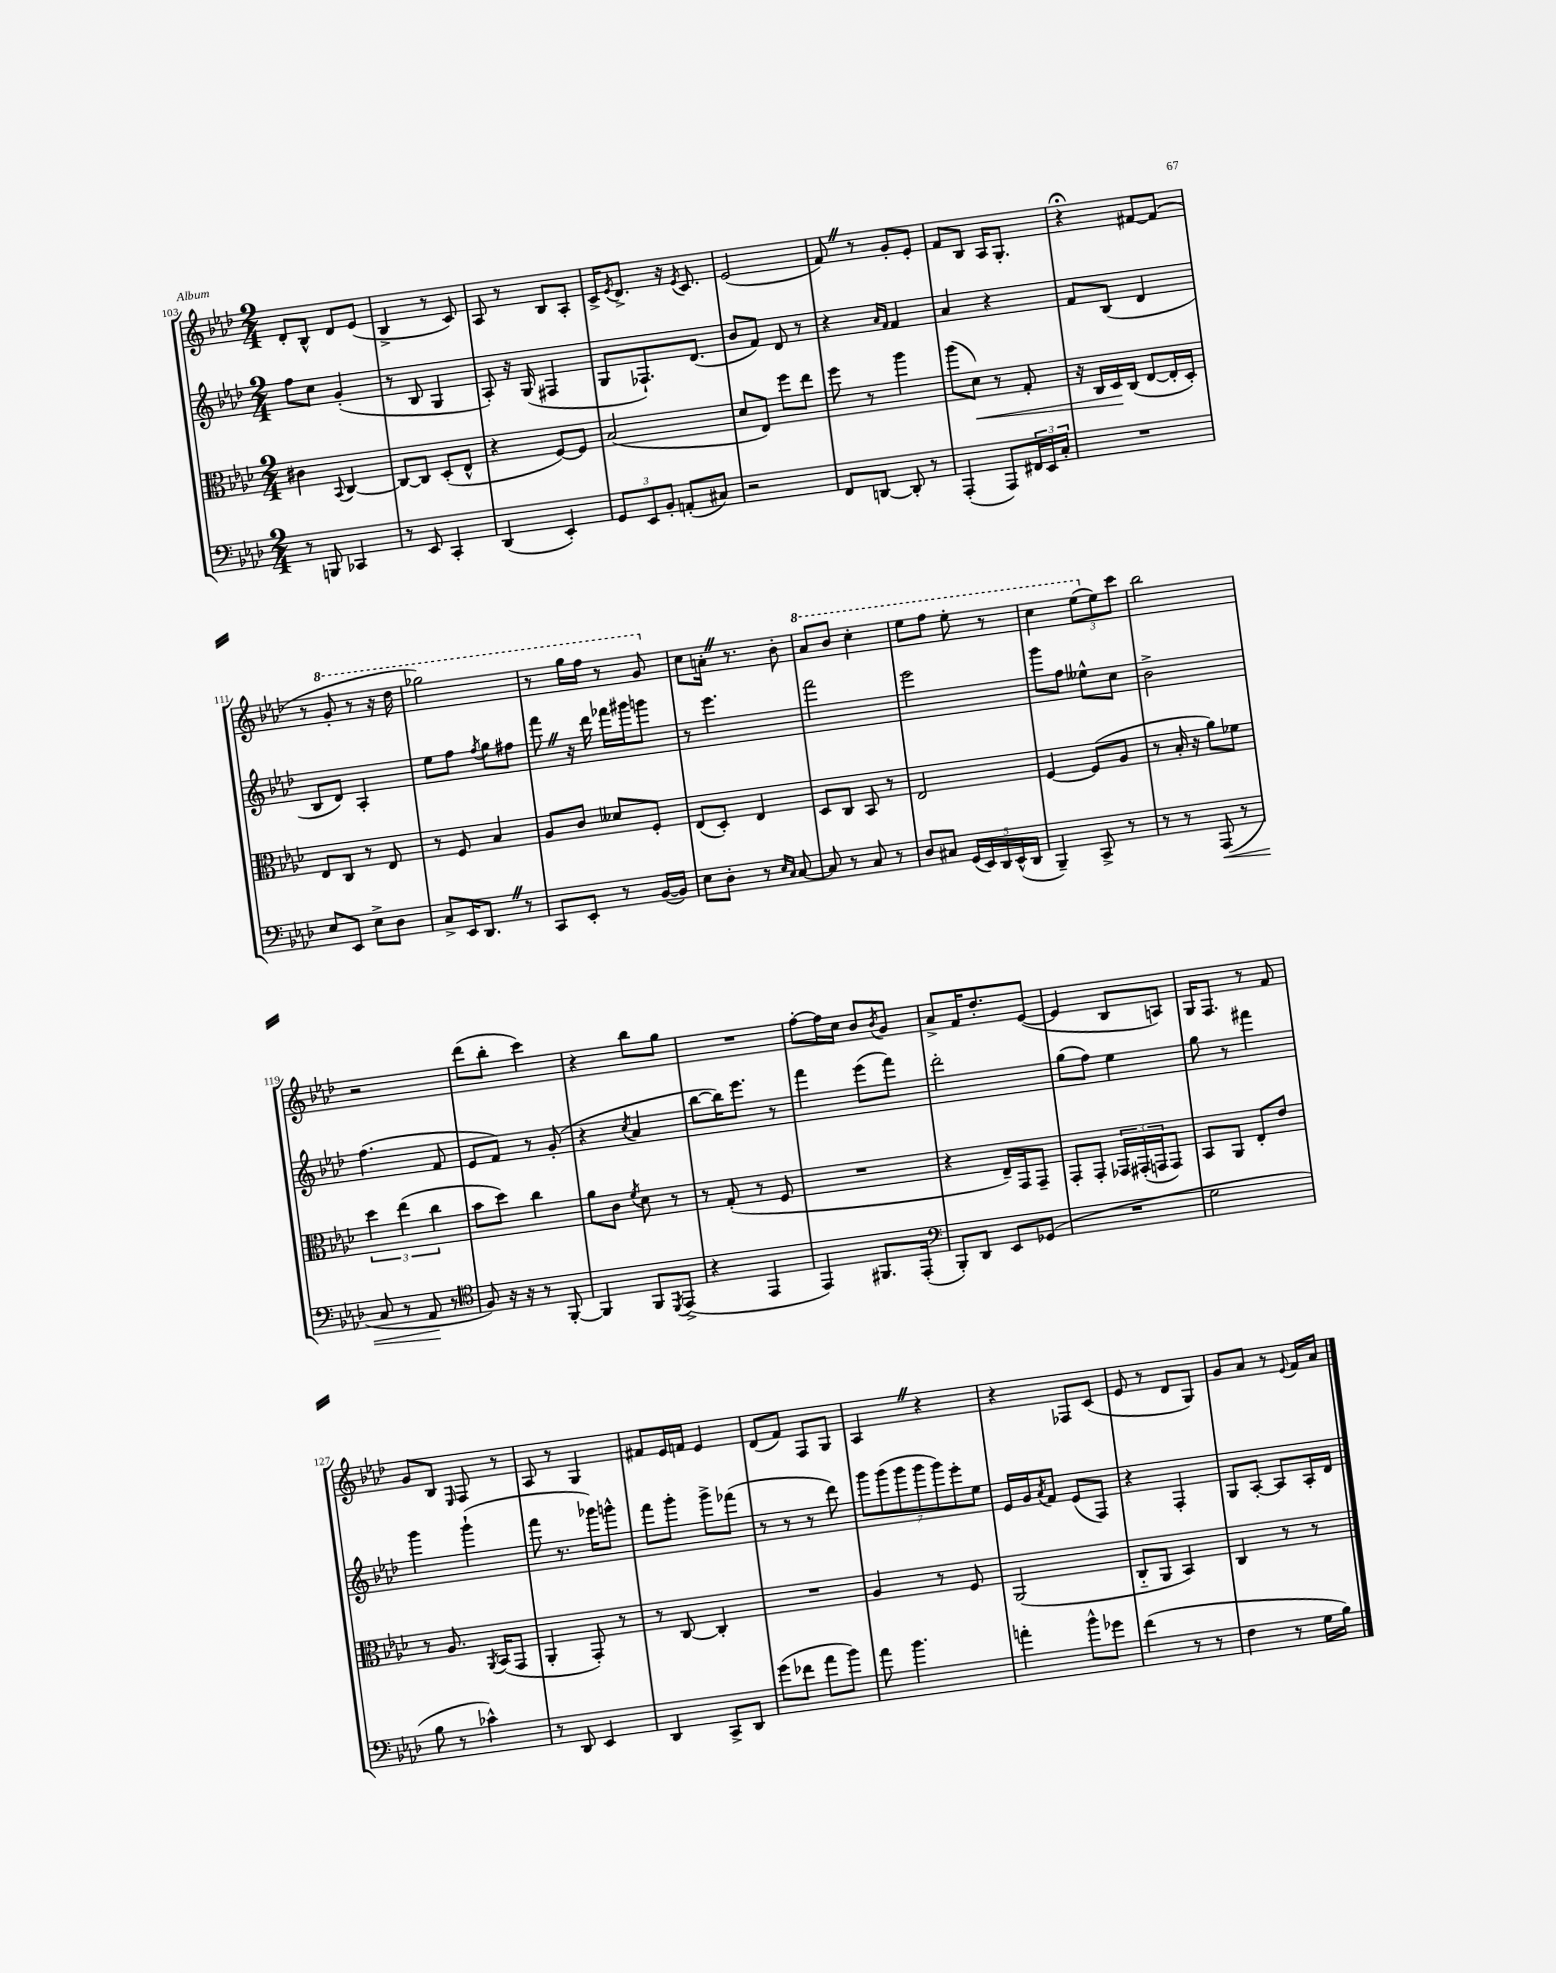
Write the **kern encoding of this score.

**kern	**dynam	**kern	**dynam	**kern	**kern
*part4	*part4	*part3	*part3	*part2	*part1
*staff4	*staff4	*staff3	*staff3	*staff2	*staff1
*clefF4	*	*clefC3	*	*clefG2	*clefG2
*k[b-e-a-d-]	*	*k[b-e-a-d-]	*	*k[b-e-a-d-]	*k[b-e-a-d-]
*M2/4	*	*M2/4	*	*M2/4	*M2/4
=103	=103	=103	=103	=103	=103
8r	.	4c#X\	.	8ff\L	8d-'/L
8BBBn/	.	.	.	8cc\J	8B-^^/J
.	.	8qqBB-/	.	.	.
4CC-X/	.	[4C/	.	(4g'/	8d-/L
.	.	.	.	.	(8e-/J
=104	=104	=104	=104	=104	=104
8r	.	8C/L_	.	8r	4B-^/
8EE-/	.	8C/J]	.	8B-/	.
4CC'/	.	(8D-'/L	.	4G/	8r
.	.	8E-^^/J	.	.	8c/)
=105	=105	=105	=105	=105	=105
(4DD-/	.	4r	.	8A-'/)	8A-/
.	.	.	.	16r	8r
.	.	.	.	(16G/	.
4EE-'/)	.	[8F/L)	.	4F#X/	8B-/L
.	.	8F/J]	.	.	8A-'/J
=106	=106	=106	=106	=106	=106
12GG/L	.	(2B-/	.	8G/L	16c^/KL
.	.	.	.	.	8qe-/
.	.	.	.	.	8.d-^/J
12EE-/	.	.	.	.	.
.	.	.	.	8.F-X`/)	.
12BB-'/J	.	.	.	.	.
(8AAn'/L	.	.	.	.	16r
.	.	.	.	.	8qe-/
.	.	.	.	(8.d-/J	8.c/
8C#X/J)	.	.	.	.	.
=107	=107	=107	=107	=107	=107
2r	.	8d-/L	.	8b-/L	(2e-/
.	.	8E-/J)	.	8f/J)	.
.	.	8ff\L	.	8d-/	.
.	.	8ee-\J	.	8r	.
=108	=108	=108	=108	=108	=108
8FF/L	.	8ff\	.	4r	8fZ/)
[8DDn/J	.	8r	.	.	8r
.	.	.	.	16qqa-/LL	.
.	.	.	.	16qqf/JJ	.
8DD'/]	.	4aa-\	.	4f/	8g'/L
8r	.	.	.	.	8e-'/J
=109	=109	=109	=109	=109	=109
(4AAA-'/	.	(8aa-\L	.	4a-/	8f/L
!	!	!	!LO:HP:b	!	!
.	.	8d-\J)	<	.	8B-/J
8AAA-/L)	.	8r	.	4r	16A-/KL
.	.	.	.	.	8.G'/J
24FF#X/L	.	8G'/	.	.	.
24EE-/	.	.	.	.	.
24C'/JJ	.	.	.	.	.
=110	=110	=110	=110	=110	=110
2r	.	16r	.	8f/L	4r;<
.	.	16C/LL	.	.	.
.	.	16D-/	.	(8B-/J	.
.	.	(16C/JJ	[	.	.
.	.	[8E-/L	.	4d-/	[8f#X/L
.	.	16E-'/L]	.	.	(8f#/J]
.	.	16D-'/JJ)	.	.	.
!!LO:LB:g=z
=111	=111	=111	=111	=111	=111
8E-/L	.	8E-/L	.	8B-/L	8r
*	*	*	*	*	*8va
8EE-/J	.	8C/J	.	8d-/J)	8gg'/
8E-^\L	.	8r	.	4A-'/	8r
8D-\J	.	8E-/	.	.	16r
.	.	.	.	.	16ddd-\
=112	=112	=112	=112	=112	=112
8C^/L	.	8r	.	8ee-\L	2ggg-X\)
16EE-/K	.	8F/	.	8ff\J	.
8.DD-Z/J	.	.	.	.	.
.	.	.	.	8qff/	.
.	.	4B-/	.	8gg\L	.
8r	.	.	.	8ff#X\J	.
=113	=113	=113	=113	=113	=113
8CC/L	.	8A-/L	.	8fffZ\	8r
8EE-'/J	.	8c/J	.	16r	16ggg\LL
.	.	.	.	16ddd-\	16fff\JJ
8r	.	8d--X/L	.	16fff-X\LL	8r
.	.	.	.	16ggg#X\J	.
([16BB-/LL	.	8F'/J	.	8gggn\J	8gg/
16BB-/JJ])	.	.	.	.	.
=114	=114	=114	=114	=114	=114
*	*	*	*	*	*X8va
8E-\L	.	(8E-/L	.	8r	8cc\L
8D-'\J	.	8D-'/J)	.	4.eee-\	16an'Z\Jk
.	.	.	.	.	8.r
8r	.	4E-/	.	.	.
16qqE-/LL	.	.	.	.	.
16qqC/JJ	.	.	.	.	.
[8C/	.	.	.	.	8b-'\
=115	=115	=115	=115	=115	=115
*	*	*	*	*	*8va
8C/]	.	8D-/L	.	2fff\	8aa-/L
8r	.	8C/J	.	.	8bb-/J
8C/	.	8BB-/	.	.	4ccc'\
8r	.	8r	.	.	.
=116	=116	=116	=116	=116	=116
8D-/L	.	2E-/	.	2eee-\	8eee-\L
8C#X/J	.	.	.	.	8fff\J
(20GG/LL	.	.	.	.	8eee-'\
20EE-/)	.	.	.	.	.
20DD-/	.	.	.	.	.
.	.	.	.	.	8r
(20EE-^^/	.	.	.	.	.
20DD-/JJ	.	.	.	.	.
=117	=117	=117	=117	=117	=117
4BBB-~/)	.	[4F/	.	8ggg\L	4ccc\
.	.	.	.	8ff\J	.
8CC^/	.	(8F/L]	.	8ee--X^^\L	(12eee-\L
*	*	*	*	*	*X8va
.	.	.	.	.	12ee-\)
8r	.	8A-/J	.	8cc\J	.
.	.	.	.	.	12ccc\J
=118	=118	=118	=118	=118	=118
8r	.	8r	.	2b-^\	2bb-\
8r	.	16B-'/	.	.	.
.	.	16r	.	.	.
!	!LO:HP:b	!	!	!	!
(8AAA-/	<	8a-\L)	.	.	.
8r	.	8f-X\J	.	.	.
!!LO:LB:g=z
=119	=119	=119	=119	=119	=119
8C/	.	6dd-\	.	(4.ff\	2r
8r	.	.	.	.	.
.	.	(6ee-\	.	.	.
8AA-/	.	.	.	.	.
.	.	6cc\	.	.	.
8r	[	.	.	8f/	.
=120	=120	=120	=120	=120	=120
*clefC4	*	*	*	*	*
8F/)	.	8b-\L	.	8e-/L	(8ddd-\L
16r	.	8dd-\J)	.	8f/J)	8bb-'\J
16r	.	.	.	.	.
8r	.	4cc\	.	8r	4ccc\)
[8FF'/	.	.	.	(8g'/	.
=121	=121	=121	=121	=121	=121
4FF/]	.	8a-\L	.	4r	4r
.	.	8c\J	.	.	.
.	.	8qf/	.	8qcc/	.
8FF/L	.	8d-\	.	4a-/	8bb-\L
8qDD-/	.	.	.	.	.
(8EE-^/J	.	8r	.	.	8gg\J
=122	=122	=122	=122	=122	=122
4r	.	8r	.	[8bb-\L	2r
.	.	(8G'/	.	16bb-\K])	.
.	.	.	.	8.eee-\J	.
4EE-/	.	8r	.	.	.
.	.	8F/	.	8r	.
=123	=123	=123	=123	=123	=123
4EE-/)	.	2r	.	4fff\	[8ff'\L
.	.	.	.	.	16ff\L]
.	.	.	.	.	16cc\JJ
8.FF#X/L	.	.	.	(8eee-\L	8b-/L
.	.	.	.	.	8qb-/
.	.	.	.	8fff\J)	8g/J
(16EE-'/Jk	.	.	.	.	.
=124	=124	=124	=124	=124	=124
*clefF4	*	*	*	*	*
8BBB-'/L)	.	4r	.	2ddd-'\	8a-^/L
8DD-/J	.	.	.	.	16f/K
.	.	.	.	.	8.dd-'/
8EE-/L	.	16E-~/LL)	.	.	.
.	.	16GG/J	.	.	.
(8GG-X/J	.	8GG~/J	.	.	([8e-/J
=125	=125	=125	=125	=125	=125
2r	.	8GG'/L	.	(8gg\L	4e-/]
.	.	8GG'/J	.	8ff\J)	.
.	.	24GG-X/LL	.	4ee-\	8B-/L
.	.	(24GG#X'/	.	.	.
.	.	24GGn/J	.	.	.
.	.	8GG/J)	.	.	8An/J)
=126	=126	=126	=126	=126	=126
2G\	.	8BB-/L	.	8gg\	16G/KL
.	.	.	.	.	8.F/J
.	.	8AA-/J	.	8r	.
.	.	8E-'/L	.	4fff#X\	8r
.	.	8e-/J	.	.	8f/
!!LO:LB:g=z
=127	=127	=127	=127	=127	=127
8B-\	.	8r	.	4ggg\	8g/L
8r	.	8.A-/	.	.	8B-/J
.	.	.	.	.	16qqE-/
4c-X^^\)	.	.	.	(4ggg`\	8F/
.	.	8qAA-/	.	.	.
.	.	(16BB-/KL	.	.	.
.	.	8GG/J	.	.	8r
=128	=128	=128	=128	=128	=128
8r	.	4AA-'/	.	8fff\	8A-/
8DD-/	.	.	.	8.r	8r
4EE-/	.	8GG'/)	.	.	4G/
.	.	.	.	16ggg-X\KL)	.
.	.	8r	.	8gggn^^\J	.
=129	=129	=129	=129	=129	=129
4DD-/	.	8r	.	8fff\L	8f#X/L
.	.	[8C/	.	8ggg'\J	16e-/L
.	.	.	.	.	16fn/JJ
8CC^/L	.	4C'/]	.	8ggg^\L	4e-/
8DD-/J	.	.	.	(8fff-X\J	.
=130	=130	=130	=130	=130	=130
(8g\L	.	2r	.	8r	(8d-/L
8f-X\J	.	.	.	8r	8f/J)
8a-\L	.	.	.	8r	8F/L
8b-\J)	.	.	.	8ddd-\)	8G/J
=131	=131	=131	=131	=131	=131
8a-\	.	4A-/	.	14ggg\L	4A-Z/
.	.	.	.	(14ggg\	.
4.b-\	.	.	.	.	.
.	.	.	.	14ggg\	.
.	.	.	.	14ggg\	.
.	.	8r	.	.	4r
.	.	.	.	14ggg\)	.
.	.	.	.	14eee-'\	.
.	.	8F/	.	.	.
.	.	.	.	14ee-\J	.
=132	=132	=132	=132	=132	=132
4an'\	.	(2AA-/	.	16e-/LL	4r
.	.	.	.	16g/J	.
.	.	.	.	8qa-/	.
.	.	.	.	8f/J	.
8b-^^\L	.	.	.	(8e-/L	8F-X/L
8g-X\J	.	.	.	8F/J)	(8c/J
=133	=133	=133	=133	=133	=133
(4f\	.	8C/L	.	4r	8e-/
.	.	8AA-/J	.	.	8r
8r	.	4BB-/)	.	4F'/	8d-/L
8r	.	.	.	.	8G/J)
=134	=134	=134	=134	=134	=134
4F\	.	4C/	.	8G/L	8g/L
.	.	.	.	[8A-'/J	8a-/J
8r	.	8r	.	8A-/L]	8r
.	.	.	.	.	8qqe-/
16G\LL	.	8r	.	16A-'/L	16f/LL
16B-\JJ)	.	.	.	16d-/JJ	16a-/JJ
==	==	==	==	==	==
*-	*-	*-	*-	*-	*-
